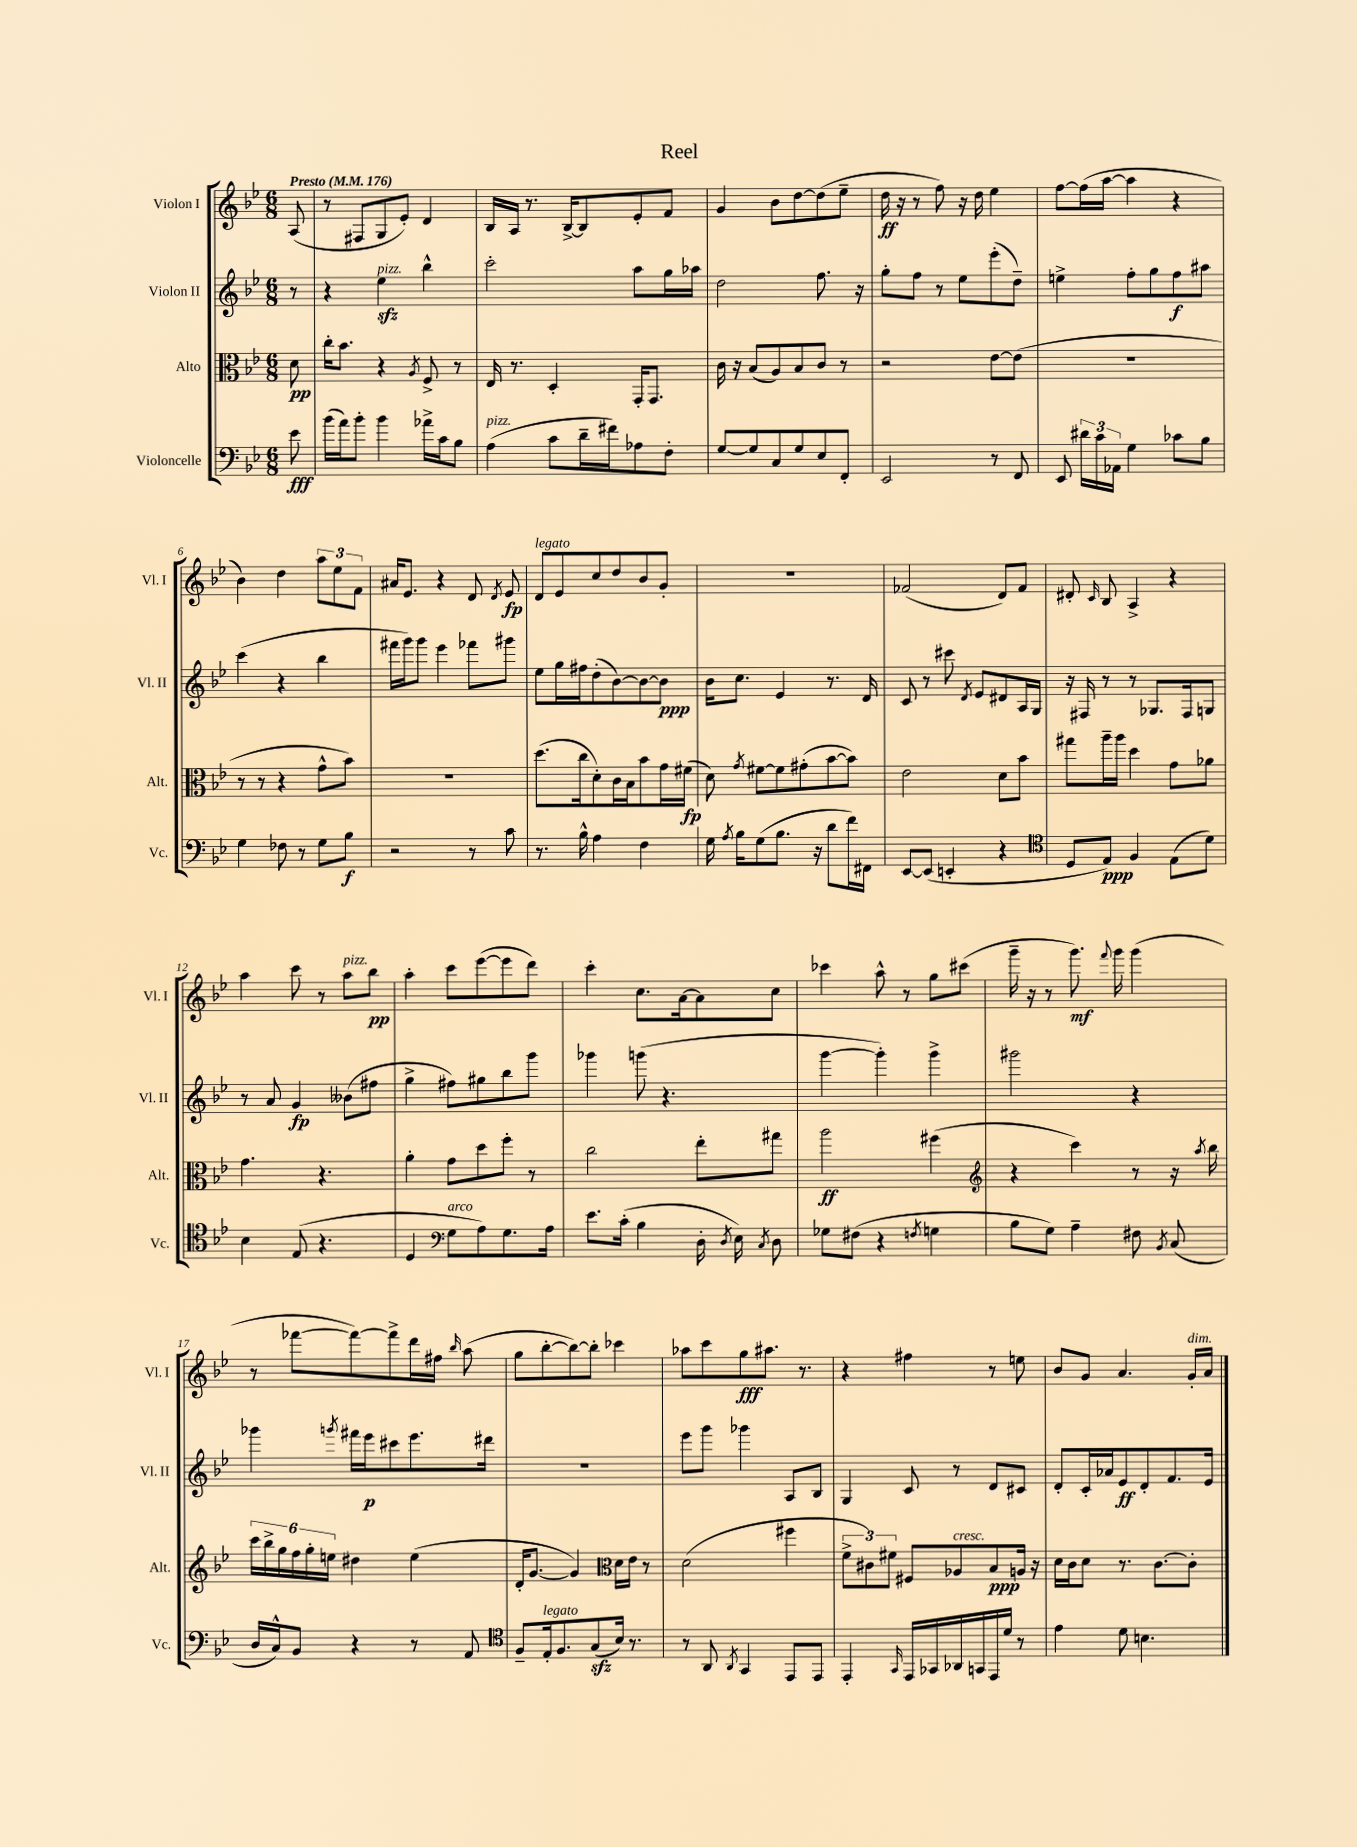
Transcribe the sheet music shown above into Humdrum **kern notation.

**kern	**kern	**kern	**kern
*staff4	*staff3	*staff2	*staff1
*clefF4	*clefC3	*clefG2	*clefG2
*k[b-e-]	*k[b-e-]	*k[b-e-]	*k[b-e-]
*M6/8	*M6/8	*M6/8	*M6/8
*MM176	*MM176	*MM176	*MM176
8e-	8d	8r	(8A
=	=	=	=
(16b-	16cc'	4r	8r
16a)	8.b-	.	.
8b-'	.	.	8F#
4b-	4r	4ee-	8G
.	.	.	8e-')
.	8qA	.	.
16a-^	8F^	4bb-^^	4d
16c	.	.	.
8B-	8r	.	.
=	=	=	=
(4A	16E-	2ccc'	16B-
.	8.r	.	16A
.	.	.	8.r
8c	4D'	.	.
.	.	.	[16B-^
16d~	.	.	8B-]
16f#)	.	.	.
8A-	16GG'	8aa	8e-'
.	8.GG	.	.
8F'	.	16gg	8f
.	.	16aa-	.
=	=	=	=
[8G	16c	2dd	4g
.	16r	.	.
8G]	(8B-	.	.
8C	8A)	.	8b-
8G	8B-	.	[8dd
8E-	8c	8.ff	(8dd]
8FF'	8r	.	8ee-~
.	.	16r	.
=	=	=	=
2EE-	2r	8gg'	16dd
.	.	.	16r
.	.	8ff	8r
.	.	8r	8ff)
.	.	8ee-	16r
.	.	.	16dd
8r	[8e-	(8eee-'	4ee-
8FF	(8e-]	8dd~)	.
=	=	=	=
8EE-	2.r	4ee^	[8ff
24d#	.	.	(16ff]
24c	.	.	.
.	.	.	[16aa
24AA-	.	.	.
4G	.	8ff'	4aa]
.	.	8gg	.
8c-	.	8ff	4r
8B-	.	8aa#	.
=	=	=	=
4G	8r	(4ccc	4b-)
.	8r	.	.
8F-	4r	4r	4dd
8r	.	.	.
8G	8g^^	4bb-	12aa
.	.	.	12ee-
8B-	8b-)	.	.
.	.	.	12f
=	=	=	=
2r	2.r	16fff#	16a#
.	.	16ggg)	8.e-
.	.	8ggg	.
.	.	4eee-	4r
8r	.	8fff-	8d
.	.	.	8qd
8c	.	8ggg#	8e-
=	=	=	=
8.r	(8.dd	8ee-	8d
.	.	16gg	8e-
16B-^^	16cc	16ff#	.
4A	8d')	(8dd'	8cc
.	16c	[8b-)	8dd
.	16B-	.	.
4F	8b-	8b-_	8b-
.	16g	8b-]	8g'
.	(16f#	.	.
=	=	=	=
16G	8d)	16b-	2.r
8qA	.	.	.
16B-	.	8.cc	.
.	8qg	.	.
(8G	[8f#	.	.
8.B-	8f#]	4e-	.
.	(8g#'	.	.
16r	.	.	.
8d	[8b-	8.r	.
16f)	8b-])	.	.
16FF#	.	16d	.
=	=	=	=
[8EE-	2e-	8c	(2f-
(8EE-]	.	8r	.
4EE'	.	8ccc#	.
.	.	8qd	.
.	.	8e-	.
4r	8d	8d#	8d)
.	8b-	16A	8f-
.	.	16G	.
=	=	=	=
*clefC4	*	*	*
8D	8gg#	16r	8d#'
.	.	16F#	.
.	.	.	16qqc
8E-)	16aa~	8r	8B-
.	16aa	.	.
4F	4dd	8r	4A^
.	.	8.G-	.
(8E-	8g	.	4r
.	.	16F#	.
8d)	8a-	8G	.
=	=	=	=
4B-	4.g	8r	4aa
.	.	8a	.
(8E-	.	4g	8ccc
4.r	4.r	.	8r
.	.	(8b--	8aa
.	.	8ff#	8bb-
=	=	=	=
4D	4a'	4gg^	4aa'
*clefF4	*	*	*
8G	8g	8ff#)	8ccc
8A)	8dd	8gg#	([8eee-
8.G	8ff'	8bb-	8eee-]
.	8r	8ggg	8ddd)
16A	.	.	.
=	=	=	=
8.e-	2cc	4ggg-	4ccc'
(16c'	.	.	.
4B-	.	(8ggg	8.cc
.	.	4.r	.
.	.	.	[16a
16D'	8ee-'	.	8a]
8qD	.	.	.
16E-)	.	.	.
8qC	.	.	.
8D	8gg#	.	8cc
=	=	=	=
8G-	2aa	[4ggg	4ccc-
(8F#	.	.	.
4r	.	4ggg'])	8aa^^
.	.	.	8r
8qF	.	.	.
4G	(4ff#	4ggg^	8gg
.	.	.	(8ccc#
=	=	=	=
*	*clefG2	*	*
8B-	4r	2ggg#	16ggg~
.	.	.	16r
8G)	.	.	8r
4A~	4ccc)	.	8.ggg)
.	.	.	8qqfff
.	.	.	16ggg
8F#	8r	4r	(4ggg
8qBB-	.	.	.
(8C	16r	.	.
.	8qaa	.	.
.	16bb-	.	.
=	=	=	=
16D	24ccc	4ggg-	8r
.	24bb-^	.	.
16C^^)	.	.	.
.	24gg	.	.
8BB-	24ff	.	[8fff-
.	24gg'	.	.
.	24ee	.	.
.	.	8qggg	.
4r	4dd#	16fff#	8fff-_)
.	.	16eee-	.
.	.	8ccc#	8fff-^]
8r	(4ee	8.eee-	16ddd
.	.	.	16ff#
.	.	.	16qqbb-
8AA	.	.	(8aa
.	.	16ddd#	.
=	=	=	=
*clefC4	*	*	*
8F~	16d'	2.r	8gg
.	[8.g	.	.
16E-'	.	.	[8bb-'
8.F	.	.	.
.	4g])	.	8bb-_)
(8G	.	.	8bb-']
*	*clefC3	*	*
16B-)	16d	.	4ccc-
8.r	16e-	.	.
.	8r	.	.
=	=	=	=
8r	(2d	8eee-	8aa-
8AA	.	8ggg	8ccc
8qAA	.	.	.
4GG	.	4ggg-	8gg
.	.	.	8.aa#
8EE-	4ff#	8A	.
.	.	.	8.r
8EE-	.	8B-	.
=	=	=	=
4EE-'	12f^	4G	4r
.	12c#)	.	.
.	12f#	.	.
16qqGG	.	.	.
16EE-	8F#	8c	4ff#
16GG-	.	.	.
16AA-	8A-	8r	.
16GG	.	.	.
16EE-	8B-	8d	8r
16d	.	.	.
8r	16A	8c#	8ee
.	16r	.	.
=	=	=	=
4e-	16d	8d'	8b-
.	16c	.	.
.	8d	16c'	8g
.	.	16a-	.
8d	8.r	8e-	4.a
4.B	.	8d'	.
.	[8.c	.	.
.	.	8.f	.
.	8c']	.	16g'
.	.	16e-	16a
==	==	==	==
*-	*-	*-	*-
